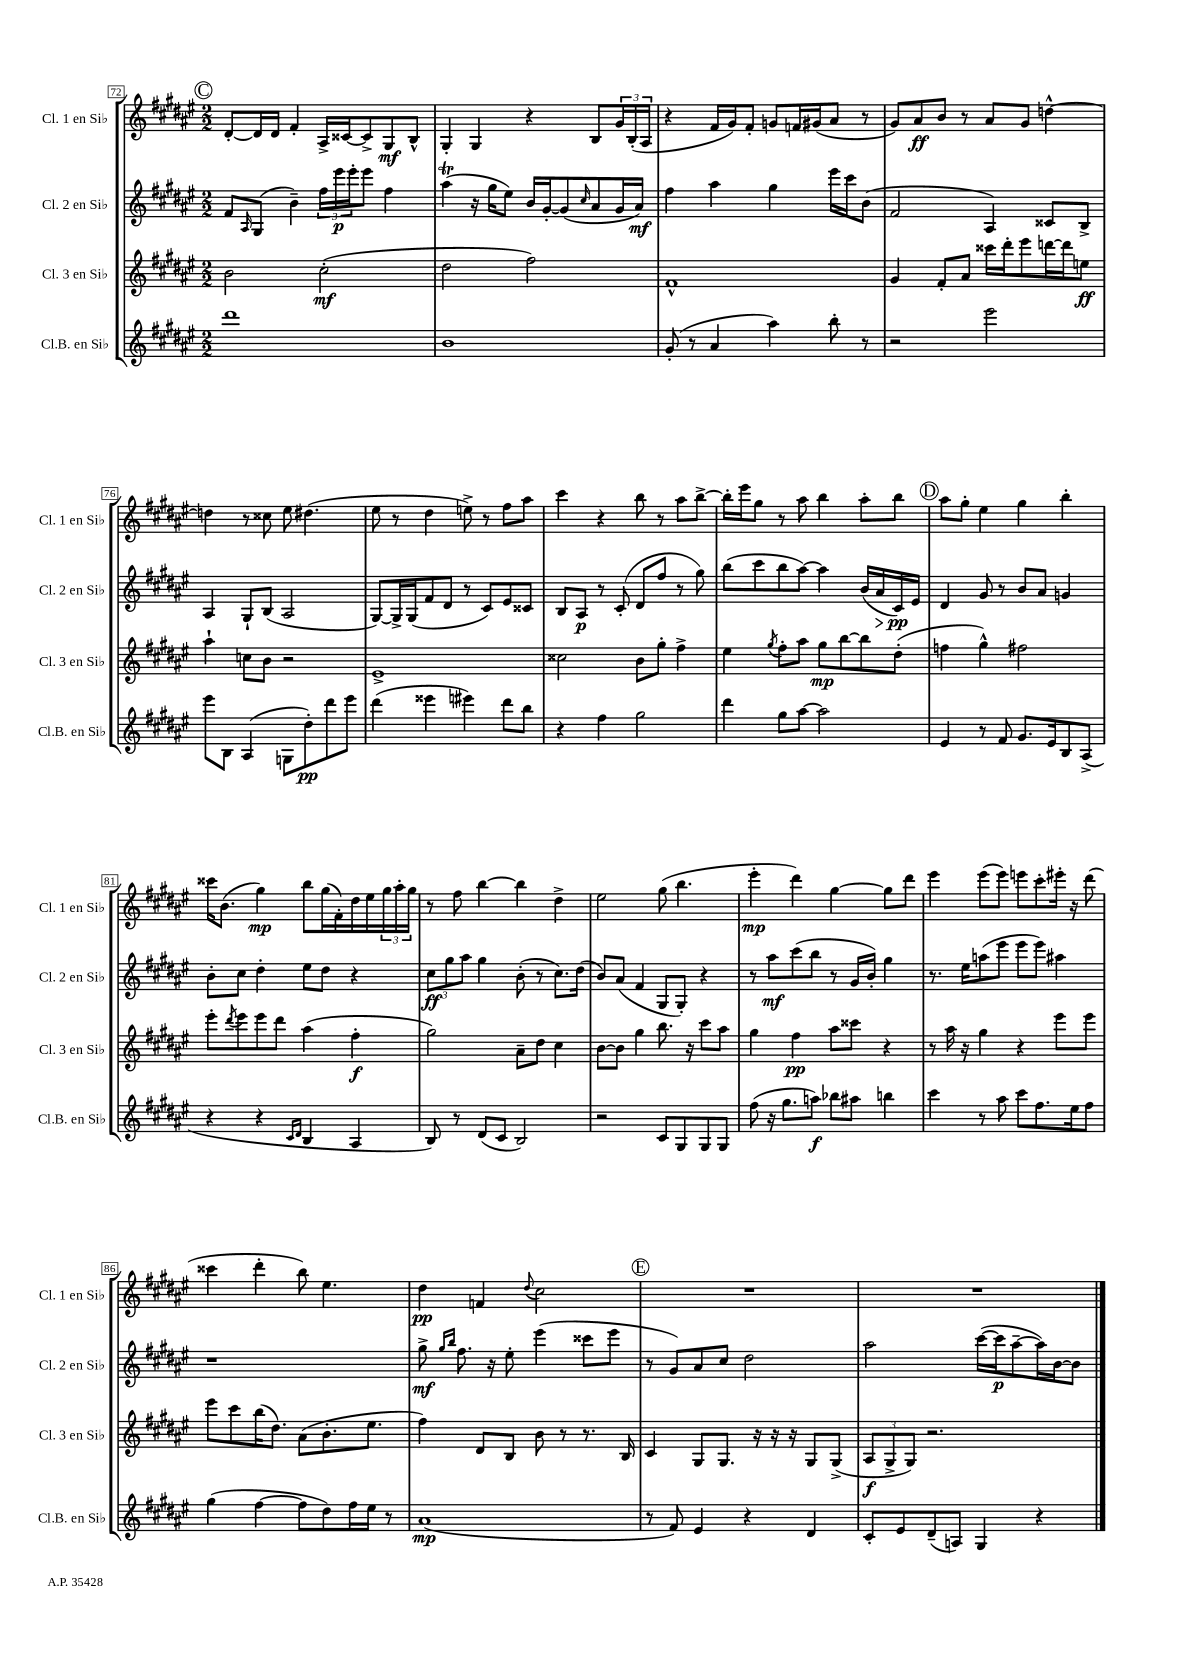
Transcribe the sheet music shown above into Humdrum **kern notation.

**kern	**kern	**kern	**kern
*staff4	*staff3	*staff2	*staff1
*clefG2	*clefG2	*clefG2	*clefG2
*k[f#c#g#d#a#e#]	*k[f#c#g#d#a#e#]	*k[f#c#g#d#a#e#]	*k[f#c#g#d#a#e#]
*M2/2	*M2/2	*M2/2	*M2/2
1ddd#	2b\	8f#/L	[8d#'/L
.	.	16qqA#/	.
.	.	(8G#/J	16d#/]L
.	.	.	16d#/JJ
.	.	4b~\)	4f#'/
.	(2cc#'\	24ff#\LL	16A#^/LL
.	.	24eee#\	.
.	.	.	[16c##/J
.	.	24eee#'\J	.
.	.	8eee#\J	8c##^/]
.	.	4ff#\	8G#/
.	.	.	8B^^/J
=	=	=	=
1b	2dd#\	(4aa#\	4G#'/
.	.	16r	4G#/
.	.	16gg#\LK	.
.	.	8ee#\J)	.
.	2ff#\)	16b/LL	4r
.	.	[16g#'/J	.
.	.	(8g#/]	.
.	.	16qqcc#/	.
.	.	8a#/	8B/L
.	.	16g#/L	24g#/L
.	.	.	(24B'/
.	.	16a#/JJ)	.
.	.	.	24A#/JJ
=	=	=	=
(8g#'/	1f#^^	4ff#\	4r
8r	.	.	.
4a#/	.	4aa#\	16f#/LL
.	.	.	16g#/J)
.	.	.	8f#'/J
4aa#\)	.	4gg#\	8g/L
.	.	.	16f/L
.	.	.	(16g#/J
8bb'\	.	16eee#\LL	8a#/J
.	.	16ccc#\J	.
8r	.	(8b\J	8r
=	=	=	=
2r	4g#/	2f#/	8g#/L)
.	.	.	8a#/
.	8f#'/L	.	8b/J
.	8a#/J	.	8r
2eee#\	16ccc##\LL	4A#/)	8a#/L
.	16ddd#'\J	.	.
.	8eee#\	.	8g#/J
.	[16ddd\L	8c##/L	[4dd^^\
.	16ddd\]J	.	.
.	8ee\J	8B^/J	.
=	=	=	=
8eee#\L	4aa#`\	4A#/	4dd\]
8B\J	.	.	.
(4A#/	8cc\L	8G#`/L	8r
.	8b\J	(8B/J	8cc##\
8G\L	2r	2A#/	8ee#\
8dd#'\)	.	.	(4.dd#\
8ddd#\	.	.	.
8eee#\J	.	.	.
=	=	=	=
(4ddd#\	1e#^	[8G#/L)	8ee#\
.	.	16G#^/]L	8r
.	.	(16G#/J	.
4eee##\	.	8f#/	4dd#\
.	.	8d#/J	.
4eee#\)	.	8r	8ee^\)
.	.	8c#/L)	8r
8ddd#\L	.	8e#/	8ff#\L
8bb\J	.	8c##/J	8aa#\J
=	=	=	=
4r	2cc##\	8B/L	4ccc#\
.	.	8A#/J	.
4ff#\	.	8r	4r
.	.	(8c#'/	.
2gg#\	8b\L	8d#/L	8bb\
.	8gg#'\J	8ff#/J	8r
.	4ff#^\	8r	8aa#\L
.	.	8gg#\)	[8bb^\J
=	=	=	=
4ddd#\	4ee#\	(8bb\L	16bb'\]LL
.	.	.	16eee#\J
.	.	8ccc#\	8gg#\J
.	8qgg#/	.	.
8gg#\L	8ff#'\L	8bb\	8r
[8aa#\J	8aa#\J	[8aa#\J)	8aa#\
2aa#\]	8gg#\L	4aa#\]	4bb\
.	[8bb\	.	.
.	8bb\]	(16b/LL	8aa#'\L
.	.	16a#/	.
.	(8dd#'\J	16c#/)	8bb\J
.	.	16e#/JJ	.
=	=	=	=
4e#/	4ff\	4d#/	8aa#\L
.	.	.	8gg#'\J
8r	4gg#^^\)	8g#/	4ee#\
8f#/	.	8r	.
8.g#/L	2ff#\	8b/L	4gg#\
.	.	8a#/J	.
16e#/k	.	.	.
8B/	.	4g/	4bb'\
(8A#^/J	.	.	.
=	=	=	=
4r	8eee#'\L	8b'\L	16ccc##\LK
.	.	.	(8.b\J
.	8qddd#/	.	.
.	8eee#\	8cc#\J	.
4r	8eee#\	4dd#'\	4gg#\)
.	8ddd#\J	.	.
16qqc#/LL	.	.	.
16qqd#/JJ	.	.	.
4B/	(4aa#\	8ee#\L	8bb\L
.	.	8dd#\J	(16gg#\L
.	.	.	16f#'\)
4A#/	4ff#'\	4r	16dd#\
.	.	.	16ee#\
.	.	.	24gg#\
.	.	.	24aa#'\
.	.	.	24gg#\JJ
=	=	=	=
8B/)	2gg#\)	12cc#\L	8r
.	.	12gg#\	.
8r	.	.	8ff#\
.	.	12aa#\J	.
(8d#/L	.	4gg#\	[4bb\
8c#/J	.	.	.
2B/)	8a#~\L	(8b'\	4bb\]
.	8dd#\J	8r	.
.	4cc#\	8.cc#\L)	4dd#^\
.	.	(16dd#\Jk	.
=	=	=	=
2r	[8b\L	8b/L)	2ee#\
.	8b\]J	(8a#/J	.
.	4gg#\	4f#/	.
8c#/L	8.bb\	8G#/L	(8gg#\
8G#/	.	8G#'/J)	4.bb\
.	16r	.	.
8G#/	8ccc#\L	4r	.
8G#/J	8aa#\J	.	.
=	=	=	=
(8ff#\	4gg#\	8r	4eee#'\
16r	.	8aa#\L	.
8.gg#\L	.	.	.
.	4ff#\	(8ccc#\	4ddd#\)
8aa\J)	.	8bb\J	.
8bb-\L	8aa#\L	8r	[4gg#\
8aa#\J	8ccc##\J	16g#/LL	.
.	.	16b'/JJ)	.
4bb\	4r	4gg#\	8gg#\]L
.	.	.	8ddd#\J
=	=	=	=
4ccc#\	8r	8.r	4eee#\
.	16aa#\	.	.
.	16r	16ee#\LK	.
8r	4gg#\	(8aa\	(8eee#\L
8aa#\	.	8eee#\J	8eee#\J)
8ccc#\L	4r	8eee#\L	8eee\L
8.ff#\	.	8eee#\J)	8ccc#'\
.	8eee#\L	4aa#\	16eee#'\Jk
16ee#\k	.	.	16r
8ff#\J	8eee#\J	.	(8ddd#\
=	=	=	=
(4gg#\	8eee#\L	1r	4ccc##\
.	8ccc#\	.	.
[4ff#\	(16bb\K	.	4ddd#'\
.	8.dd#\J)	.	.
8ff#\]L	(8a#\L	.	8bb\)
8dd#\)	8.b'\	.	4.ee#\
16ff#\L	.	.	.
16ee#\JJ	8.ee#\J	.	.
8r	.	.	.
=	=	=	=
(1a#	4ff#\)	8gg#^\	4dd#\
.	.	16qqgg#/LL	.
.	.	16qqbb/JJ	.
.	.	8.ff#\	.
.	8d#/L	.	4f/
.	.	16r	.
.	8B/J	8ee#'\	.
.	.	.	8qqdd#/
.	8b\	(4eee#\	2cc#\
.	8r	.	.
.	8.r	8ccc##\L	.
.	.	8eee#\J	.
.	16B/	.	.
=	=	=	=
8r	4c#/	8r	1r
8f#/)	.	8g#/L)	.
4e#/	8G#/L	8a#/	.
.	8.G#/J	8cc#/J	.
4r	.	2dd#\	.
.	16r	.	.
.	16r	.	.
.	16r	.	.
4d#/	8G#/L	.	.
.	(8G#^/J	.	.
=	=	=	=
8c#'/L	12A#/L	2aa#\	1r
.	12G#^/	.	.
8e#/	.	.	.
.	12G#/J)	.	.
(8d#~/	2.r	.	.
8A/J)	.	.	.
4G#/	.	([16ccc#\LL	.
.	.	16ccc#\]J	.
.	.	[8aa#~\	.
4r	.	16aa#\]L)	.
.	.	[16b\J	.
.	.	8b\]J	.
==	==	==	==
*-	*-	*-	*-
